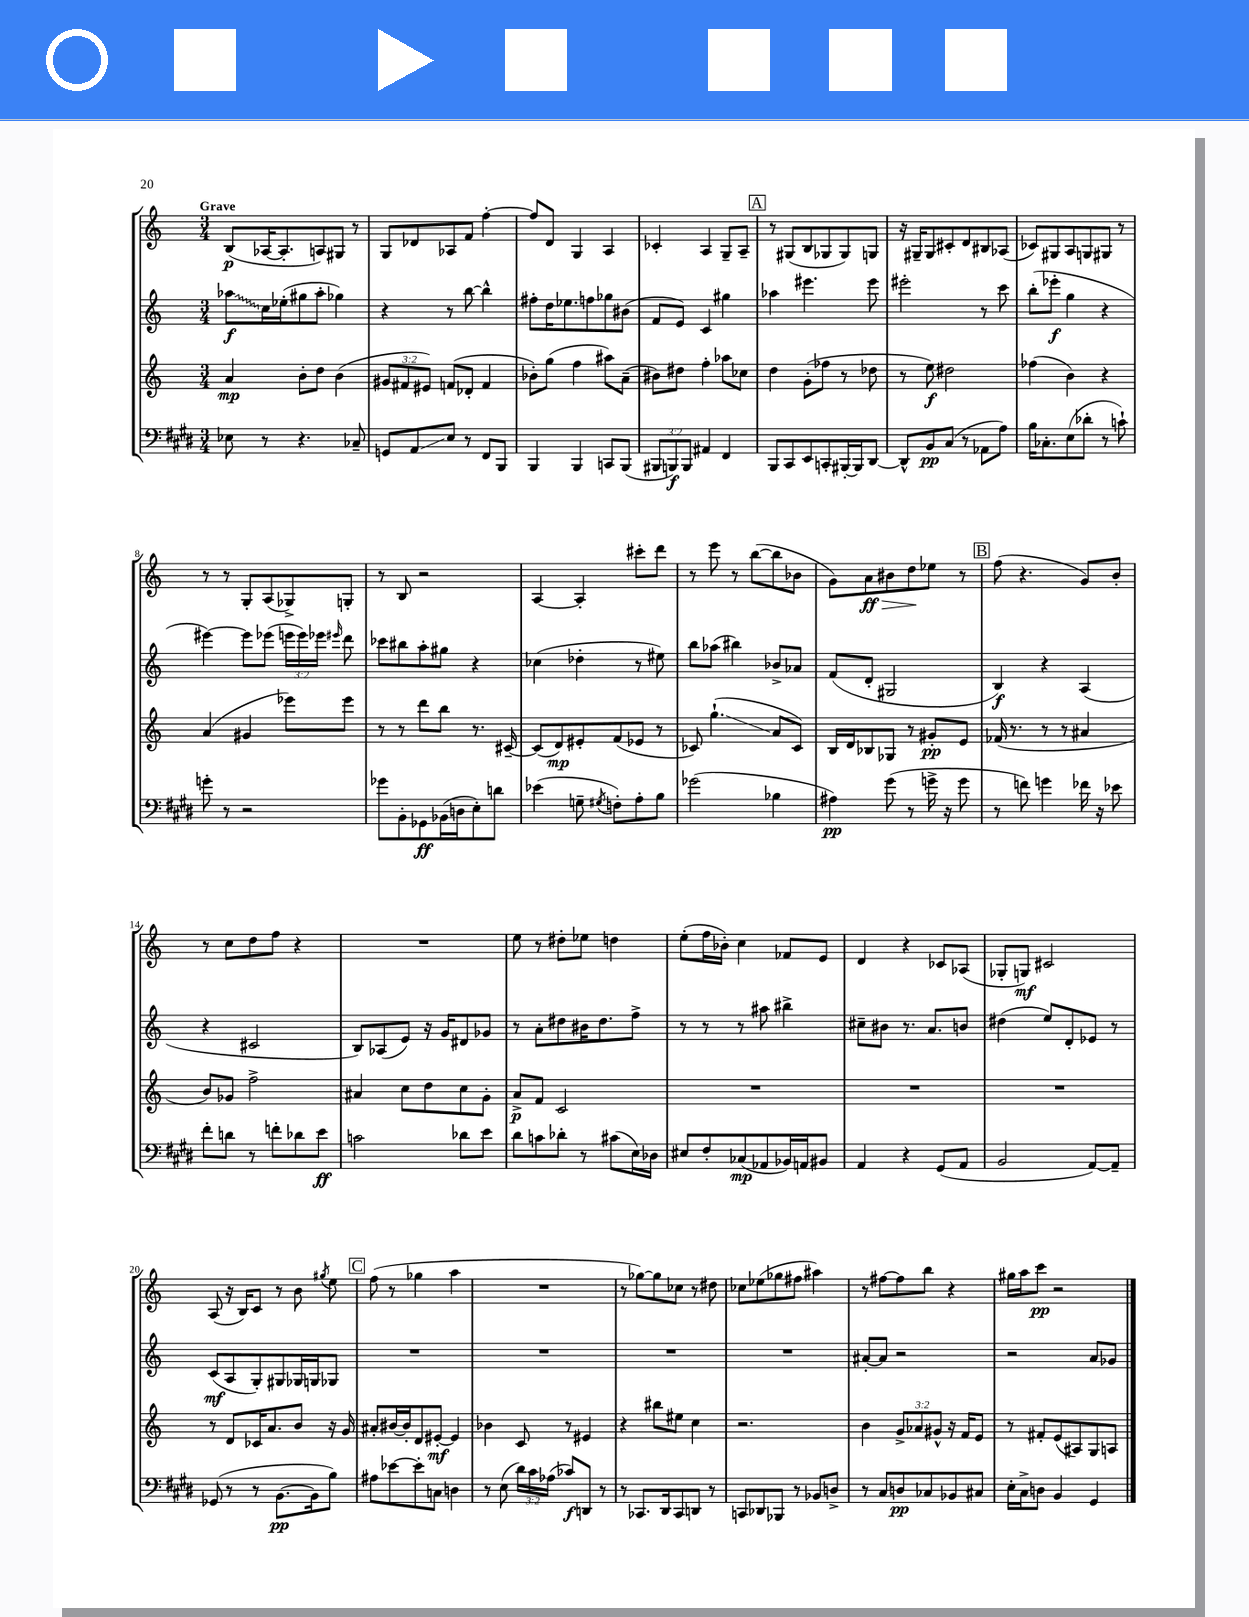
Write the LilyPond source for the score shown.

<<
\new StaffGroup <<
\new Staff = "s0" {
    \clef treble \key c \major \numericTimeSignature \time 3/4 \tempo "Grave"
    \autoBeamOff b8[\p( aes16~ aes8.-. a8) gis8] r8 |
    g8[ des'8 aes8 f'8] f''4~-. |
    f''8[ d'8] g4 a4 |
    ces'4-. a4 g8[-- a8]-- |
    \mark \markup { \box "A" } r8 gis8[( b8 ges8 ges8) g8] |
    r16 gis16[-- gis8 cis'8-. d'8 bis8 aes8]( |
    ces'8[) gis8 a8 g8 gis8] r8 |
    r8 r8 g8[-. a8( ges8->) g8]-. |
    r8 b8 r2 |
    a4~ a4-. cis'''8[-. d'''8] |
    r8 e'''8 r8 b''8[~( b''8 bes'8] |
    g'8[) a'8\ff\> bis'8 d''8\! ees''8] r8 |
    \mark \markup { \box "B" } f''8( r4. g'8[) b'8]-. |
    r8 c''8[ d''8 f''8] r4 |
    R2. |
    e''8 r8 dis''8[-. ees''8] d''4 |
    e''8[-.( f''16 bes'16]-.) c''4 fes'8[ e'8] |
    d'4 r4 ces'8[ aes8]( |
    ges8[-. g8]\mf) cis'2 |
    a8( r16 b16[) c'8] r8 b'8 \acciaccatura { gis''8 } e''8 |
    \mark \markup { \box "C" } f''8( r8 ges''4 a''4 |
    R2. |
    r8 ges''8[~) ges''8 ces''8] r8 dis''8 |
    ces''8[ ees''8( ges''8 fis''8] ais''4) |
    r8 fis''8[~ fis''8 b''8] r4 |
    gis''16[ a''16 c'''8]\pp r2 \bar "|." |
}
\new Staff = "s1" {
    \clef treble \key c \major \numericTimeSignature \time 3/4 \override Staff.TupletNumber.text = #tuplet-number::calc-fraction-text
    \autoBeamOff \once \override Glissando.style = #'zigzag aes''8[\glissando\f c''16 ees''16-.( gis''8 aes''8]-. ges''4) |
    r4 r8 b''8~ b''4-^ |
    fis''8[-. d''16 ees''8. f''8 ges''8 bis'8]( |
    f'8[ e'8]) c'4 gis''4 |
    \mark \markup { \box "A" } aes''4 eis'''4. eis'''8 |
    eis'''2-. r8 c'''8 |
    b''8[-.( ees'''8]-.\f g''4 r4 |
    eis'''4~) eis'''8[ ees'''8]( \tuplet 3/2 { e'''16[ e'''16) ees'''16] } \grace { eis'''16 } d'''8 |
    ces'''8[ bis''8 a''8-. gis''8] r4 |
    ces''4( des''4-. r8 eis''8) |
    b''8[ aes''8]( bis''4) bes'8[-> aes'8] |
    f'8[( d'8]-. gis2 |
    \mark \markup { \box "B" } b4\f) r4 a4( |
    r4 cis'2 |
    b8[) aes8( e'8]) r16 g'16[ dis'8 ges'8] |
    r8 a'8[-. dis''8 bis'16 dis''8. f''8]-> |
    r8 r8 r8 ais''8 bis''4-> |
    cis''8[-- bis'8] r8. a'8.[ b'8] |
    dis''4( e''8[) d'8-. ees'8] r8 |
    c'8[\mf( a8 g8-.) gis8 ges16 g16 ges8] |
    \mark \markup { \box "C" } R2. |
    R2. |
    R2. |
    R2. |
    ais'8[~-. ais'8] r2 |
    r2 a'8[ ges'8] \bar "|." |
}
\new Staff = "s2" {
    \clef treble \key c \major \numericTimeSignature \time 3/4 \override Staff.TupletNumber.text = #tuplet-number::calc-fraction-text
    \autoBeamOff a'4\mp b'8[-. d''8] b'4( |
    \tuplet 3/2 { gis'8[ fis'8 eis'8]) } f'8[( des'8]-. f'4 |
    bes'8[-.) g''8]( f''4 ais''8[) a'8]--( |
    bis'8[) dis''8] f''4-. aes''8[ ces''8] |
    \mark \markup { \box "A" } d''4 g'8[-.( fes''8] r8 des''8 |
    r8 e''8\f) dis''2 |
    fes''4( b'4) r4 |
    a'4( gis'4 ees'''8[) ees'''8] |
    r8 r8 d'''8[ b''8] r8. cis'16~-- |
    cis'8[( d'8\mp) eis'8-. f'8( ees'8] r8 |
    ces'8) g''4.-!\glissando( a'8[ ces'8]) |
    b16[ d'16 bes8 ges8] r8 gis'8[-.\pp e'8] |
    \mark \markup { \box "B" } fes'16( r8. r8 r8 ais'4 |
    b'8[) ges'8] f''2-> |
    ais'4 c''8[ d''8 c''8 g'8]-. |
    a'8[->\p f'8] c'2 |
    R2. |
    R2. |
    R2. |
    r8 d'8[ ces'16 a'8. b'8] r16 g'16 |
    \mark \markup { \box "C" } ais'8[-. bis'16~ bis'16-. d'8 eis'8]~-.\mf eis'4 |
    bes'4 c'8 r8 eis'4 |
    r4 bis''8[ eis''8] c''4 |
    r2. |
    b'4 \tuplet 3/2 { g'8[-> aes'8 gis'8]-^ } r16 f'16[ e'8] |
    r8 fis'8[-. e'8( ais8) g8 a8] \bar "|." |
}
\new Staff = "s3" {
    \clef bass \key e \major \numericTimeSignature \time 3/4 \override Staff.TupletNumber.text = #tuplet-number::calc-fraction-text
    \autoBeamOff ees8 r8 r4. ces8-- |
    g,8[ a,8\glissando e8] r8 fis,8[ b,,8] |
    b,,4 b,,4 c,8[ b,,8]( |
    \tuplet 3/2 { bis,,8[ b,,8\f) b,,8] } ais,4 fis,4 |
    \mark \markup { \box "A" } b,,8[ cis,8 e,8 c,8-. bis,,16~-. bis,,16 dis,8]~ |
    dis,8[-^ b,8\pp cis8]( r8 aes,8[ a8]) |
    b16[ ces8.-. e8( des'8]-. r8 c'8-!) |
    g'8-. r8 r2 |
    ges'8[ b,8-. ges,8\ff bes,16( d16 e8-.) d'8] |
    ees'4( g8-- \acciaccatura { gis8 } f8[-.) a8-. b8] |
    ges'2( bes4 |
    ais4\pp) gis'8( r8 g'16-> r16 g'8 |
    \mark \markup { \box "B" } r8 f'8) g'4 fes'16 r16 ees'8 |
    fis'8[-. d'8] r8 f'8[-. des'8 e'8]\ff |
    c'2 des'8[ e'8] |
    dis'8[ c'8 des'8]-. r8 cis'8[( e16) des16] |
    eis8[ fis8-. ces8\mp( aes,8 bes,16) a,16 bis,8] |
    a,4 r4 gis,8[( a,8] |
    b,2 a,8[~) a,8]-- |
    ges,8( r8 r8 b,8.[~\pp b,16 b8]) |
    \mark \markup { \box "C" } ais8[ ees'8~ ees'8-. c8] d4 |
    r8 e8( \tuplet 3/2 { dis'16[) cis'16 aes16]( } ces'8[\f) d,8] r8 |
    r8 ces,8.[ dis,16 ces,8 d,8] r8 |
    c,8[ des,8 bes,,8] r8 bes,8[ d8]-> |
    r8 cis8[ d8\pp ces8 bes,8 cis8] |
    e16[-. cis16-> d8] b,4 gis,4 \bar "|." |
}
>>
>>
